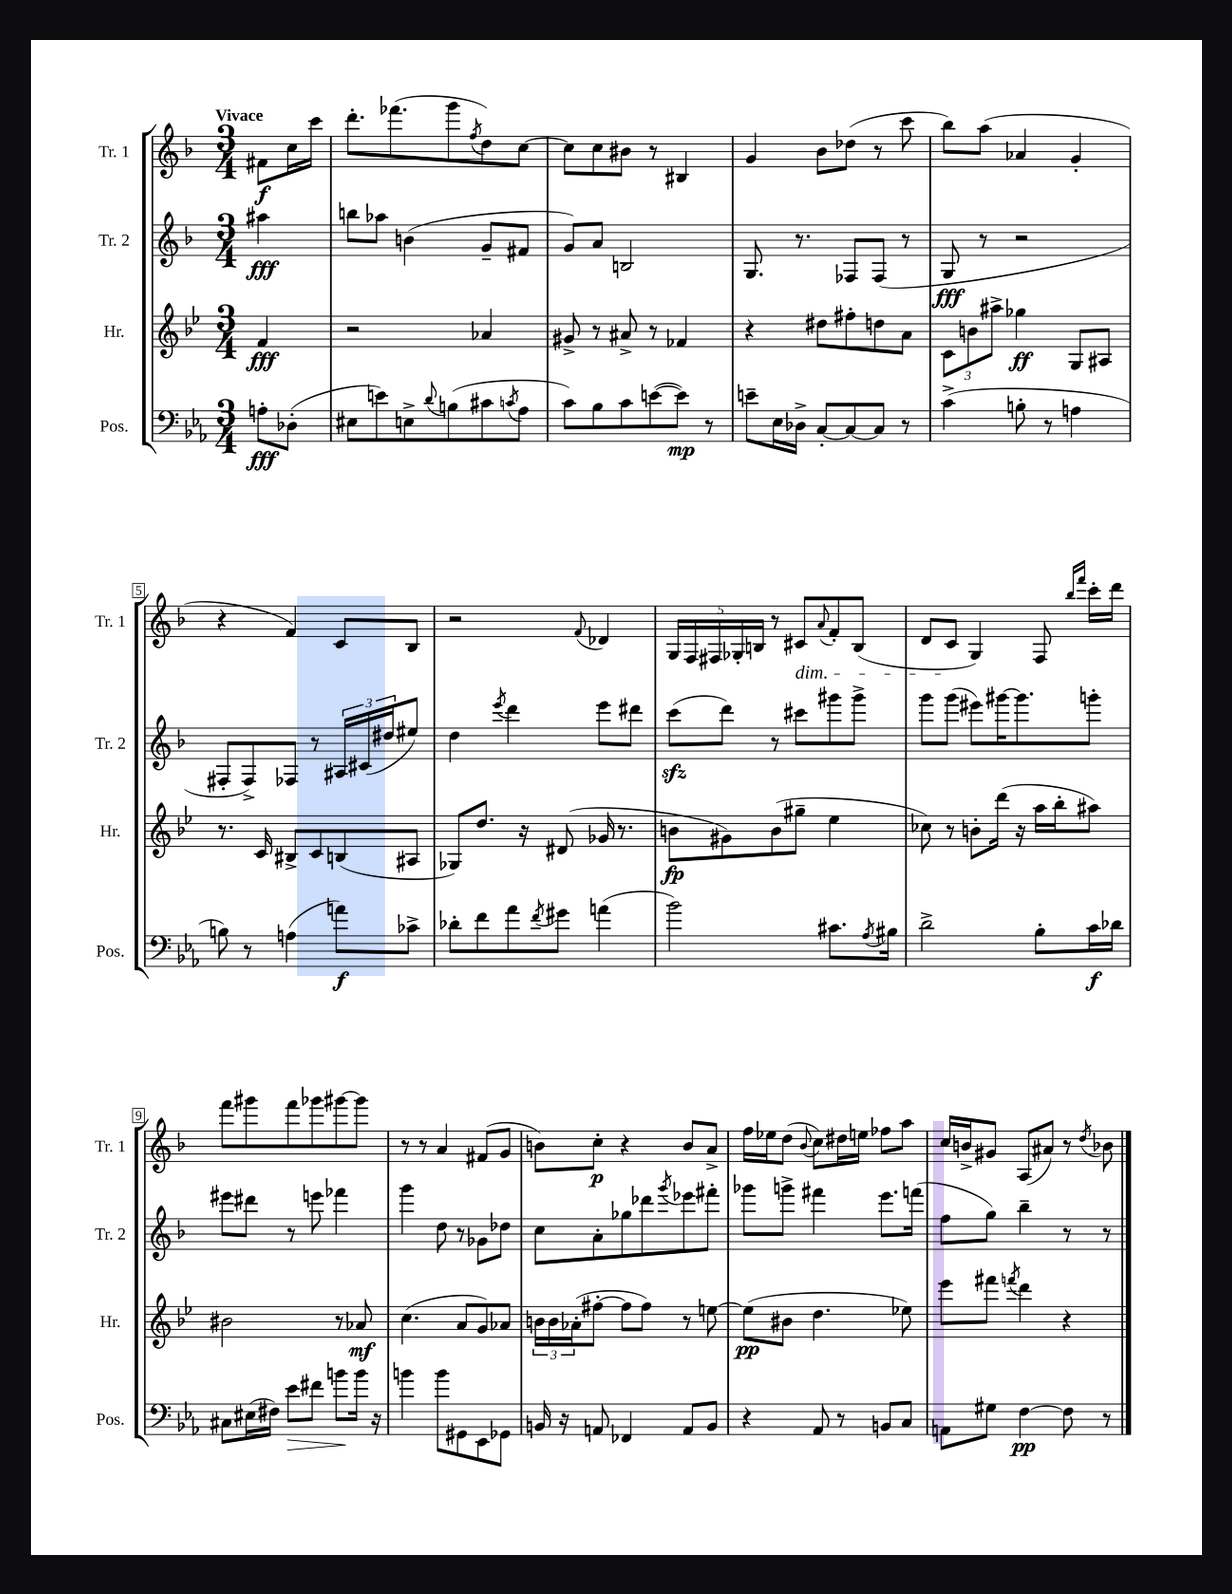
<<
\new StaffGroup <<
\new Staff = "s0" \with { instrumentName = "Tr. 1" shortInstrumentName = "Tr. 1" } {
    \clef treble \key f \major \numericTimeSignature \time 3/4 \partial 4 \tempo "Vivace"
    fis'8\f c''16 c'''16 |
    d'''8.-. fes'''8.( g'''8 \acciaccatura { f''8 } d''8) c''8~ |
    c''8 c''8 bis'8 r8 bis4 |
    g'4 bes'8 des''8( r8 c'''8 |
    bes''8) a''8( aes'4 g'4-. |
    r4 f'4) c'8 bes8 |
    r2 \appoggiatura { f'8 } des'4 |
    \tuplet 5/4 { g16 f16 fis16 ges16-. b16 } r8 cis'8\dim \appoggiatura { a'8 } f'8-. b8( |
    d'8 c'8\! g4) f8 \grace { bes''16 f'''16 } c'''16-. d'''16 |
    f'''8 gis'''8 f'''8 ges'''8 gis'''8~ gis'''8 |
    r8 r8 a'4 fis'8( g'8 |
    b'8) c''8-.\p r4 b'8 a'8-> |
    f''16 ees''16 d''8( \appoggiatura { bes'8 } c''8) dis''16 e''16 fes''8 a''8 |
    c''16 b'16-> gis'8 a8( ais'8) r8 \acciaccatura { d''8 } bes'8 \bar "|." |
}
\new Staff = "s1" \with { instrumentName = "Tr. 2" shortInstrumentName = "Tr. 2" } {
    \clef treble \key f \major \numericTimeSignature \time 3/4 \partial 4
    ais''4\fff |
    b''8 aes''8 b'4( g'8-- fis'8 |
    g'8) a'8 b2 |
    g8. r8. fes8 fes8( r8 |
    g8\fff r8 r2 |
    fis8-. fis8->) fes8 r8 \tuplet 3/2 { ais16 cis'16( dis''16 } eis''8) |
    d''4 \acciaccatura { e'''8 } d'''4 e'''8 dis'''8 |
    c'''8\sfz( d'''8) r8 cis'''8 gis'''8 gis'''8-> |
    g'''8 g'''8( eis'''8) gis'''16~ gis'''8. g'''8-. |
    eis'''8 dis'''8 r8 e'''8 fes'''4 |
    g'''4 d''8 r8 ges'8 des''8 |
    c''8 a'8-. ges''8 des'''8 \acciaccatura { g'''8 } ees'''8 fis'''8-. |
    ges'''8 g'''8-> fis'''4 e'''8. f'''16( |
    f''8 g''8) bes''4-- r8 r8 \bar "|." |
}
\new Staff = "s2" \with { instrumentName = "Hr." shortInstrumentName = "Hr." } {
    \clef treble \key bes \major \numericTimeSignature \time 3/4 \partial 4
    f'4\fff |
    r2 aes'4 |
    gis'8-> r8 ais'8-> r8 fes'4 |
    r4 dis''8 fis''8-. d''8 a'8 |
    \tuplet 3/2 { c'8 b'8 ais''8-> } ges''4\ff g8 ais8 |
    r8. c'16 bis8-> c'8 b8( ais8 |
    ges8) d''8. r16 dis'8( ges'16 r8. |
    b'8\fp gis'8) b'8( gis''8-- ees''4 |
    ces''8) r8 b'8-. d'''16( r16 a''16 bes''16-. ais''8) |
    bis'2 r8 aes'8\mf |
    c''4.( a'8 g'8) aes'8 |
    \tuplet 3/2 { b'16 b'16 aes'16-.( } fis''8~-. fis''8 fis''8) r8 e''8~ |
    e''8\pp( bis'8 d''4. ees''8) |
    ees'''8 fis'''8 \acciaccatura { f'''8 } d'''4 r4 \bar "|." |
}
\new Staff = "s3" \with { instrumentName = "Pos." shortInstrumentName = "Pos." } {
    \clef bass \key ees \major \numericTimeSignature \time 3/4 \partial 4
    a8-.\fff des8-.( |
    eis8 e'8) e8-> \appoggiatura { d'8 } b8( cis'8 \acciaccatura { c'8 } aes8 |
    c'8) bes8 c'8 e'8~( e'8\mp) r8 |
    e'8-- ees16 des16-> c8~-. c8~ c8 r8 |
    c'4->( b8-. r8 a4 |
    b8) r8 a4( a'8\f) ces'8-> |
    des'8-. f'8 aes'8 \acciaccatura { f'8 } gis'8 a'4( |
    bes'2) cis'8. \acciaccatura { aes8 } bis16 |
    d'2-> bes8-. c'16\f des'16 |
    cis8 eis16( fis16) ees'8\> fis'8 b'8\! b'16 r16 |
    b'4 b'8 gis,8 ees,8 ges,8 |
    b,16 r16 a,8 fes,4 a,8 b,8 |
    r4 aes,8 r8 b,8 c8 |
    a,8 gis8 f4~\pp f8 r8 \bar "|." |
}
>>
>>
\layout { \context { \Score \override BarNumber.stencil = #(make-stencil-boxer 0.1 0.3 ly:text-interface::print) } }
